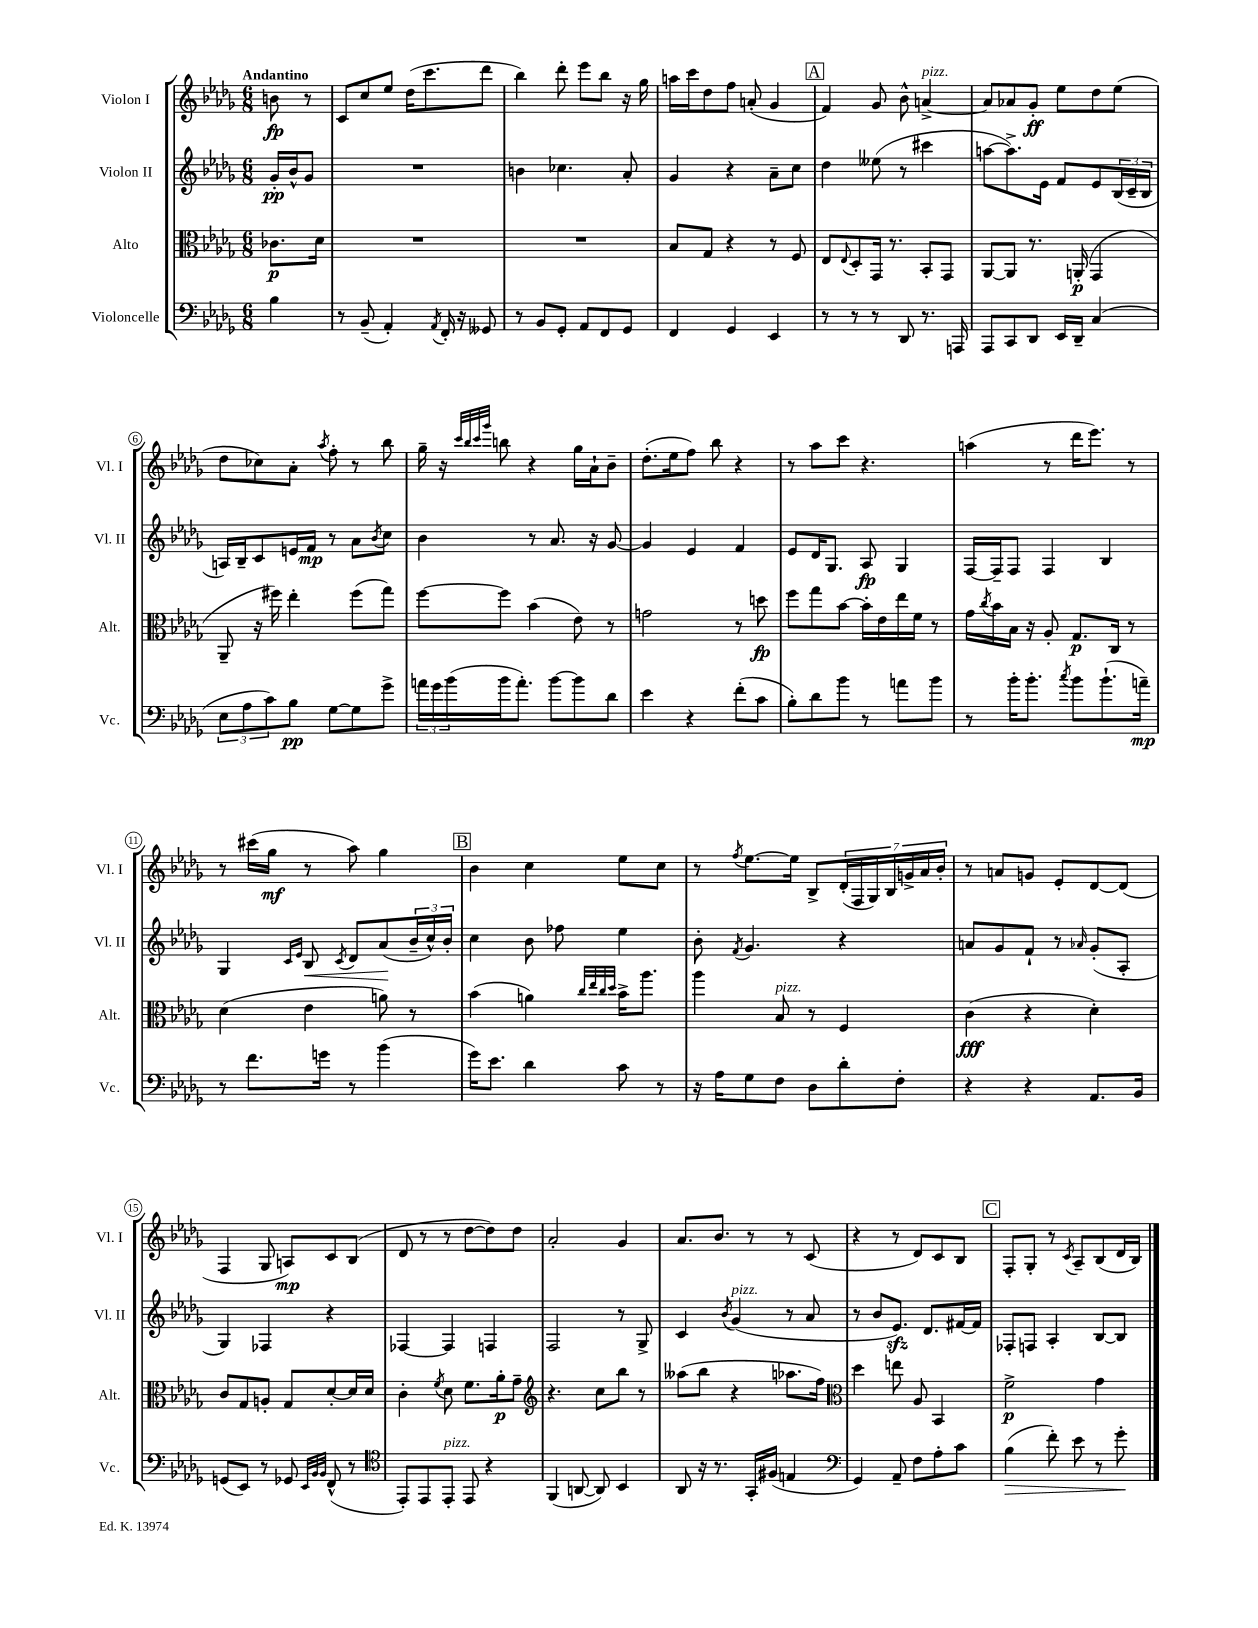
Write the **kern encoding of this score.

**kern	**dynam	**kern	**dynam	**kern	**dynam	**kern	**dynam
*part4	*part4	*part3	*part3	*part2	*part2	*part1	*part1
*staff4	*staff4	*staff3	*staff3	*staff2	*staff2	*staff1	*staff1
*I"Violoncelle	*	*I"Alto	*	*I"Violon II	*	*I"Violon I	*
*I'Vc.	*	*I'Alt.	*	*I'Vl. II	*	*I'Vl. I	*
*clefF4	*	*clefC3	*	*clefG2	*	*clefG2	*
*k[b-e-a-d-g-]	*	*k[b-e-a-d-g-]	*	*k[b-e-a-d-g-]	*	*k[b-e-a-d-g-]	*
*M6/8	*	*M6/8	*	*M6/8	*	*M6/8	*
=	=	=	=	=	=	=	=
!	!	!	!	!	!	!LO:TX:a:B:t=Andantino	!
4B-\	.	8.c-X\L	p	16g-'/LL	pp	8bn\	fp
.	.	.	.	16b-^^/J	.	.	.
.	.	.	.	8g-/J	.	8r	.
.	.	16d-\Jk	.	.	.	.	.
=1	=1	=1	=1	=1	=1	=1	=1
8r	.	2.r	.	2.r	.	8c/L	.
(8BB-~/	.	.	.	.	.	8cc/	.
4AA-'/)	.	.	.	.	.	8ee-/J	.
.	.	.	.	.	.	(16dd-\KL	.
.	.	.	.	.	.	8.ccc\	.
8qAA-/	.	.	.	.	.	.	.
16FF'/	.	.	.	.	.	.	.
16r	.	.	.	.	.	.	.
8GG--X/	.	.	.	.	.	8ddd-\J	.
=2	=2	=2	=2	=2	=2	=2	=2
8r	.	2.r	.	4bn\	.	4bb-\)	.
8BB-/L	.	.	.	.	.	.	.
8GG-'/J	.	.	.	4.cc-X\	.	8ddd-'\	.
8AA-/L	.	.	.	.	.	8eee-\L	.
8FF/	.	.	.	.	.	8bb-\J	.
8GG-/J	.	.	.	8a-'/	.	16r	.
.	.	.	.	.	.	16gg-\	.
=3	=3	=3	=3	=3	=3	=3	=3
4FF/	.	8B-/L	.	4g-/	.	16aan\LL	.
.	.	.	.	.	.	16ccc\J	.
.	.	8G-/J	.	.	.	8dd-\	.
4GG-/	.	4r	.	4r	.	8ff\J	.
.	.	.	.	.	.	(8an'/	.
4EE-/	.	8r	.	8a-~\L	.	4g-/	.
.	.	8F/	.	8cc\J	.	.	.
!!LO:REH:place=s1:t=A
=4	=4	=4	=4	=4	=4	=4	=4
8r	.	8E-/L	.	4dd-\	.	4f/)	.
.	.	8qqE-/	.	.	.	.	.
8r	.	8D-'/	.	.	.	.	.
8r	.	16GG-/Jk	.	(8ee--X\	.	8g-/	.
.	.	8.r	.	.	.	.	.
8DD-/	.	.	.	8r	.	8b-^^\	.
!	!	!	!	!	!	!LO:TX:a:i:t=pizz.	!
8.r	.	8BB-'/L	.	4ccc#X\	.	[4an^/	.
.	.	8GG-/J	.	.	.	.	.
16AAAn/	.	.	.	.	.	.	.
=5	=5	=5	=5	=5	=5	=5	=5
8AAA-/L	.	[8AA-/L	.	[8aan\L	.	8a/L]	.
8CC/	.	8AA-/J]	.	8.aa^\])	.	8a-X/	.
8DD-/J	.	8.r	.	.	.	8g-'/J	ff
.	.	.	.	16e-\Jk	.	.	.
16EE-/LL	.	.	.	8f/L	.	8ee-\L	.
16DD-~/JJ	.	(16AAn'/	p	.	.	.	.
(4C/	.	4GG-/	.	8e-/	.	8dd-\	.
.	.	.	.	(24B-/L	.	(8ee-\J	.
.	.	.	.	24c~/	.	.	.
.	.	.	.	24B-/JJ	.	.	.
!!LO:LB:g=z
=6	=6	=6	=6	=6	=6	=6	=6
12E-\L	.	8AA-~/	.	16An/LL)	.	8dd-\L	.
.	.	.	.	16B-~/J	.	.	.
12A-\	.	.	.	.	.	.	.
.	.	16r	.	8c/	.	8cc-X\)	.
12c\)	.	.	.	.	.	.	.
.	.	16ff#X\)	.	.	.	.	.
8B-\J	pp	4ee-'\	.	16en/L	.	8a-'\J	.
.	.	.	.	16f/JJ	mp	.	.
.	.	.	.	.	.	8qaa-/	.
[8G-\L	.	.	.	8r	.	8ff'\	.
8G-\]	.	(8ff#\L	.	8a-\L	.	8r	.
.	.	.	.	8qb-/	.	.	.
8g-^\J	.	8gg-\J)	.	8cc\J	.	8bb-\	.
=7	=7	=7	=7	=7	=7	=7	=7
24an\LL	.	[8ff\L	.	4b-\	.	16gg-~\	.
24g-\	.	.	.	.	.	.	.
.	.	.	.	.	.	16r	.
(24b-\	.	.	.	.	.	.	.
.	.	.	.	.	.	32qqccc/LLL	.
.	.	.	.	.	.	32qqbb-/	.
.	.	.	.	.	.	32qqccc/	.
.	.	.	.	.	.	32qqggg-/JJJ	.
16b-\J	.	8ff\J]	.	.	.	8bbn\	.
8.a'\J)	.	.	.	.	.	.	.
.	.	(4b-\	.	8r	.	4r	.
[8b-\L	.	.	.	8.a-/	.	.	.
8b-\]	.	8e-\)	.	.	.	16gg-\LL	.
.	.	.	.	16r	.	16a-`\J	.
8d-\J	.	8r	.	[8g-/	.	8b-~\J	.
=8	=8	=8	=8	=8	=8	=8	=8
4e-\	.	2gn\	.	4g-/]	.	(8.dd-'\L	.
.	.	.	.	.	.	16ee-\k	.
4r	.	.	.	4e-/	.	8ff\J)	.
.	.	.	.	.	.	8bb-\	.
(8f'\L	.	8r	.	4f/	.	4r	.
8c\J	.	8ddn\	fp	.	.	.	.
=9	=9	=9	=9	=9	=9	=9	=9
8B-'\L)	.	8ff\L	.	8e-/L	.	8r	.
8d-\	.	8gg-\	.	16d-/K	.	8aa-\L	.
.	.	.	.	8.G-/J	.	.	.
8b-\J	.	[8b-\J	.	.	.	8ccc\J	.
8r	.	16b-'\LL]	.	8A-/	fp	4.r	.
.	.	16e-\	.	.	.	.	.
8an\L	.	16ee-\	.	4G-/	.	.	.
.	.	16f\JJ	.	.	.	.	.
8b-\J	.	8r	.	.	.	.	.
=10	=10	=10	=10	=10	=10	=10	=10
8r	.	16g-\LL	.	[16F/LL	.	(4aan\	.
.	.	8qcc/	.	.	.	.	.
.	.	16b-\	.	16F~/J]	.	.	.
16b-'\KL	.	16B-\JJ	.	8F/J	.	.	.
8.b-'\J	.	16r	.	.	.	.	.
.	.	8A-'/	.	4F/	.	8r	.
8qcc/	.	.	.	.	.	.	.
8b-\L	.	8.G-/L	p	.	.	16ddd-\KL	.
.	.	.	.	.	.	8.eee-\J)	.
(8.b-`\	.	.	.	4B-/	.	.	.
.	.	16C/Jk	.	.	.	.	.
.	.	8r	.	.	.	8r	.
16an~\Jk)	mp	.	.	.	.	.	.
!!LO:LB:g=z
=11	=11	=11	=11	=11	=11	=11	=11
8r	.	(4d-\	.	4G-/	.	8r	.
8.f\L	.	.	.	.	.	(16ccc#X\LL	.
.	.	.	.	.	.	16gg-\JJ	mf
.	.	.	.	16qqc/LL	.	.	.
.	.	.	.	16qqe-/JJ	.	.	.
!	!	!	!	!	!LO:HP:b	!	!
.	.	4e-\	.	8B-/	<	8r	.
16gn\Jk	.	.	.	.	.	.	.
.	.	.	.	8qc/	.	.	.
8r	.	.	.	8d-/L	.	8aa-\)	.
(4b-\	.	8an\)	.	(8a-/	.	4gg-\	.
.	.	8r	.	24b-~/L	[	.	.
.	.	.	.	24cc^^/)	.	.	.
.	.	.	.	24b-'/JJ	.	.	.
!!LO:REH:place=s1:t=B
=12	=12	=12	=12	=12	=12	=12	=12
16g-\KL)	.	(4b-\	.	4cc\	.	4b-\	.
8.e-\J	.	.	.	.	.	.	.
4d-\	.	4an\)	.	8b-\	.	4cc\	.
.	.	.	.	8ff-X\	.	.	.
.	.	32qqcc/LLL	.	.	.	.	.
.	.	32qqee-/	.	.	.	.	.
.	.	32qqcc/	.	.	.	.	.
.	.	32qqdd-/JJJ	.	.	.	.	.
8c\	.	16b-^\KL	.	4ee-\	.	8ee-\L	.
.	.	8.aa-\J	.	.	.	.	.
8r	.	.	.	.	.	8cc\J	.
=13	=13	=13	=13	=13	=13	=13	=13
16r	.	4aa-\	.	8b-'\	.	8r	.
16A-\KL	.	.	.	.	.	.	.
.	.	.	.	8qf/	.	8qff/	.
8G-\	.	.	.	4.g-/	.	[8.ee-\L	.
!	!	!LO:TX:a:i:t=pizz.	!	!	!	!	!
8F\J	.	8B-/	.	.	.	.	.
.	.	.	.	.	.	16ee-\Jk]	.
8D-\L	.	8r	.	.	.	8B-^/L	.
8d-'\	.	4F/	.	4r	.	(28d-'/L	.
.	.	.	.	.	.	28F/	.
.	.	.	.	.	.	28G-/)	.
.	.	.	.	.	.	28B-/	.
8F'\J	.	.	.	.	.	.	.
.	.	.	.	.	.	28gn^/	.
.	.	.	.	.	.	28a-/	.
.	.	.	.	.	.	28b-'/JJ	.
=14	=14	=14	=14	=14	=14	=14	=14
4r	.	(4c\	fff	8an/L	.	8r	.
.	.	.	.	8g-/	.	8an/L	.
4r	.	4r	.	8f`/J	.	8gn/J	.
.	.	.	.	8r	.	8e-'/L	.
.	.	.	.	16qqa-X/	.	.	.
8.AA-/L	.	4d-'\)	.	(8g-'/L	.	[8d-/	.
.	.	.	.	8A-'/J	.	(8d-/J]	.
16BB-/Jk	.	.	.	.	.	.	.
!!LO:LB:g=z
=15	=15	=15	=15	=15	=15	=15	=15
(8GGn/L	.	8c/L	.	4G-/)	.	4F/	.
8EE-/J)	.	8G-/	.	.	.	.	.
8r	.	8An'/J	.	4F-X/	.	8G-/	.
8GG-X/	.	8G-/L	.	.	.	8An/L)	mp
32qqEE-/LLL	.	.	.	.	.	.	.
32qqBB-/	.	.	.	.	.	.	.
32qqBB-/JJJ	.	.	.	.	.	.	.
(8FF^^/	.	[8d-'/	.	4r	.	8c/	.
8r	.	16d-/L]	.	.	.	(8B-/J	.
.	.	16d-/JJ	.	.	.	.	.
=16	=16	=16	=16	=16	=16	=16	=16
*clefC4	*	*	*	*	*	*	*
8EE-'/L)	.	4c'\	.	[4F-X/	.	8d-/	.
8EE-/	.	.	.	.	.	8r	.
.	.	8qf/	.	.	.	.	.
!LO:TX:a:i:t=pizz.	!	!	!	!	!	!	!
8EE-'/J	.	8d-\	.	4F-/]	.	8r	.
8EE-/	.	8.f\L	.	.	.	[8dd-\L	.
4r	.	.	.	4Fn/	.	8dd-\])	.
.	.	16a-'\k	p	.	.	.	.
.	.	8g-~\J	.	.	.	8dd-\J	.
=17	=17	=17	=17	=17	=17	=17	=17
*	*	*clefG2	*	*	*	*	*
(4FF/	.	4.r	.	2F/	.	2a-'/	.
[8AAn/	.	.	.	.	.	.	.
8AA/])	.	8cc\L	.	.	.	.	.
4BB-/	.	8bb-\J	.	8r	.	4g-/	.
.	.	8r	.	8G-^/	.	.	.
=18	=18	=18	=18	=18	=18	=18	=18
8AA-/	.	(8aa--X\L	.	4c/	.	8.a-/L	.
16r	.	8bb-\J	.	.	.	.	.
8.r	.	.	.	.	.	8.b-/J	.
.	.	.	.	8qb-/	.	.	.
!	!	!	!	!LO:TX:a:i:t=pizz.	!	!	!
.	.	4r	.	(4g-/	.	.	.
16GG-'/LL	.	.	.	.	.	8r	.
(16F#X/JJ	.	.	.	.	.	.	.
4En/	.	8.aa-X\L	.	8r	.	8r	.
.	.	.	.	8a-/	.	(8c/	.
.	.	16ff\Jk)	.	.	.	.	.
=19	=19	=19	=19	=19	=19	=19	=19
*clefF4	*	*clefC3	*	*	*	*	*
4GG-/)	.	4dd-\	.	8r	.	4r	.
.	.	.	.	8b-/L	.	.	.
8AA-~/	.	8een\	.	8.e-zz/J)	.	8r	.
8F\L	.	8A-/	.	.	.	8d-/L)	.
.	.	.	.	8.d-/L	.	.	.
8A-'\	.	4BB-/	.	.	.	8c/	.
8c\J	.	.	.	[16f#X/L	.	8B-/J	.
.	.	.	.	16f#/JJ]	.	.	.
!!LO:REH:place=s1:t=C
=20	=20	=20	=20	=20	=20	=20	=20
!	!LO:HP:b	!	!	!	!	!	!
(4B-\	>	2f^\	p	8F-X'/L	.	8F'/L	.
.	.	.	.	8Fn/J	.	8G-'/J	.
8f'\)	.	.	.	4A-'/	.	8r	.
.	.	.	.	.	.	8qc/	.
8e-\	.	.	.	.	.	8A-~/L	.
8r	.	4g-\	.	[8B-/L	.	(8B-/	.
8g-'\	.	.	.	8B-/J]	.	16d-/L	.
.	.	.	.	.	.	16B-/JJ)	.
.	]	.	.	.	.	.	.
==	==	==	==	==	==	==	==
*-	*-	*-	*-	*-	*-	*-	*-
